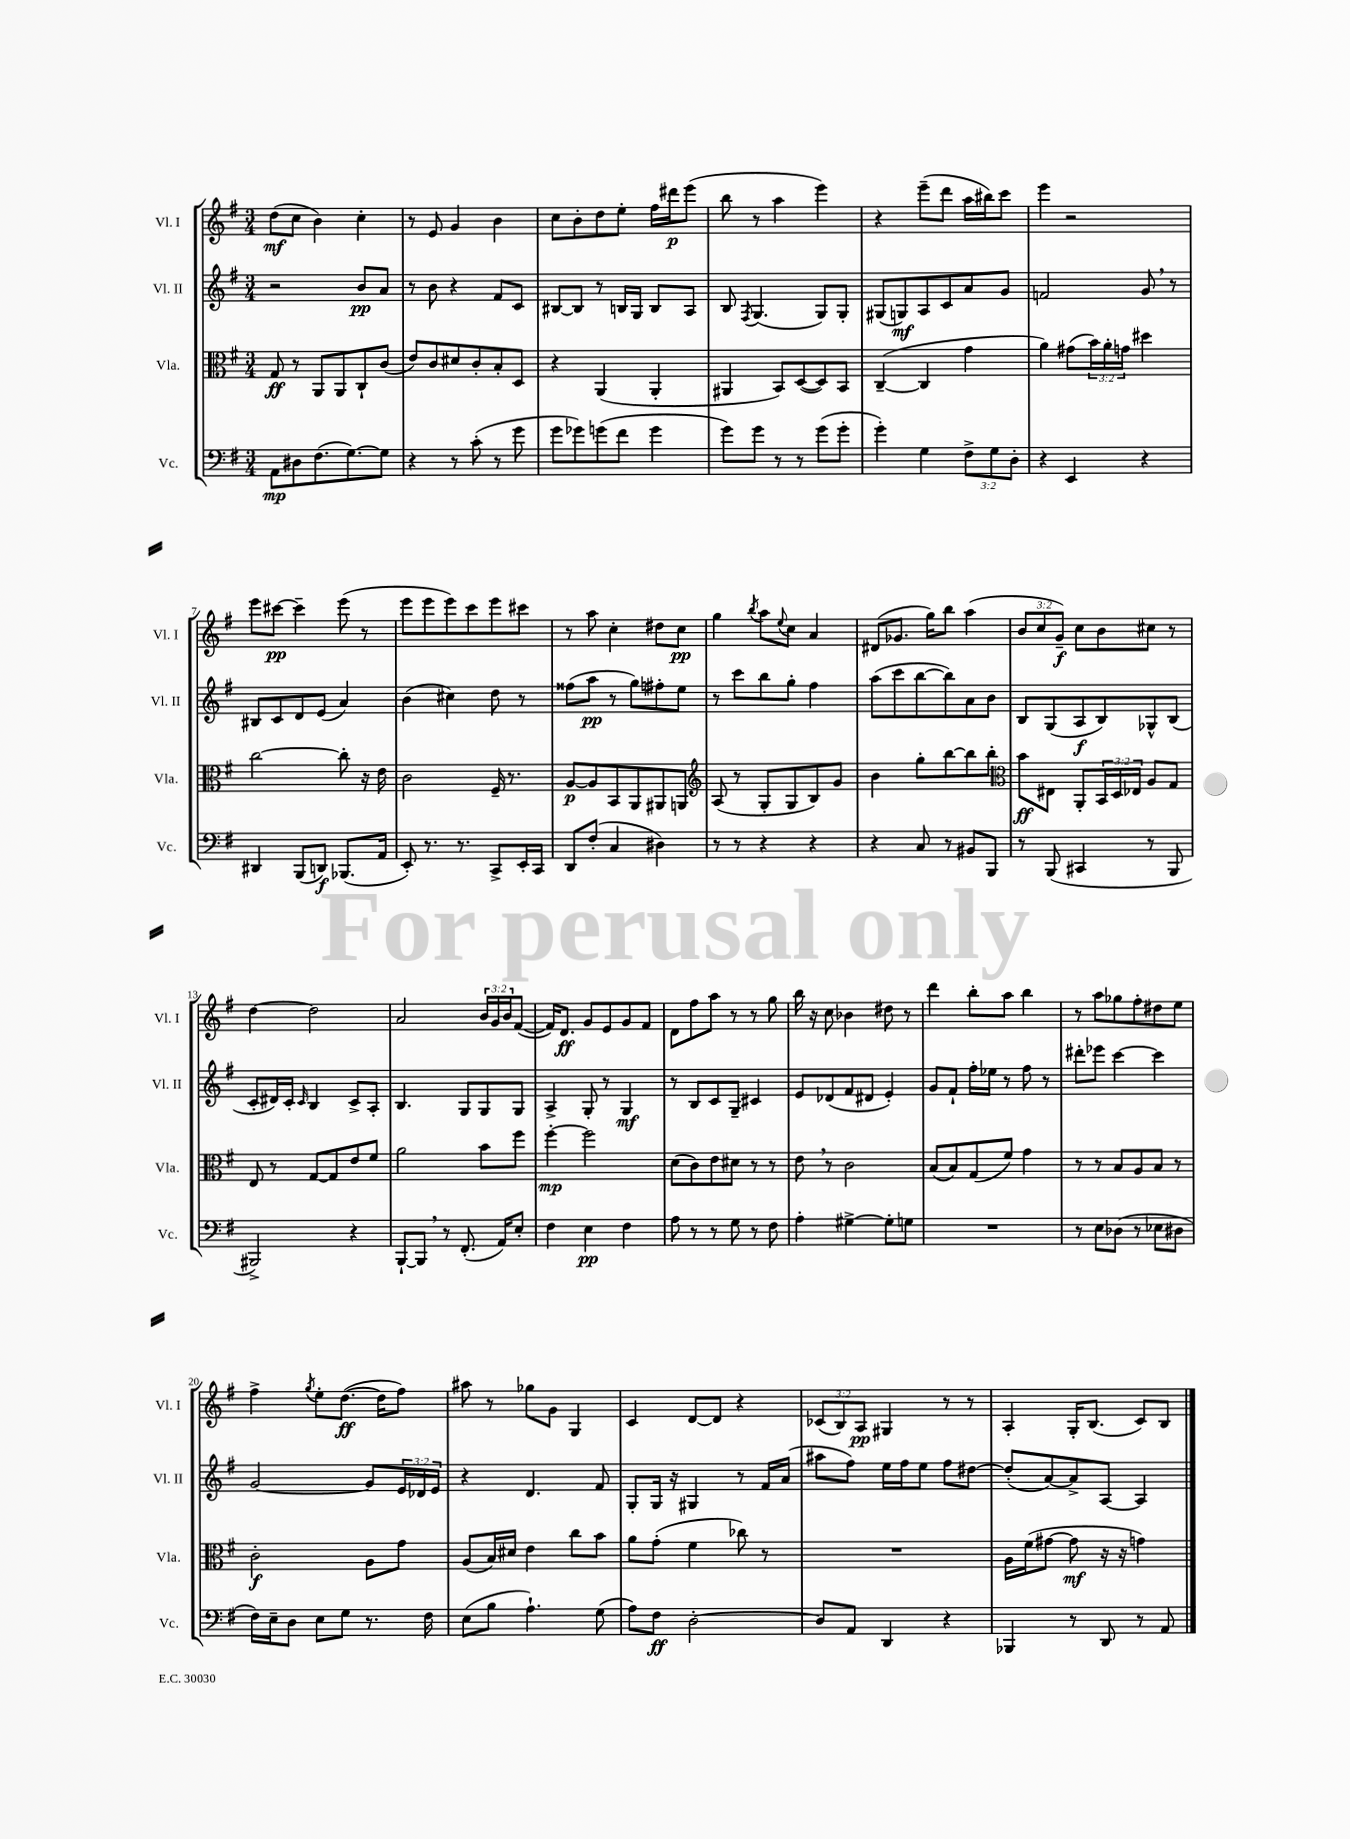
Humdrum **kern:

**kern	**kern	**kern	**kern
*staff4	*staff3	*staff2	*staff1
*clefF4	*clefC3	*clefG2	*clefG2
*k[f#]	*k[f#]	*k[f#]	*k[f#]
*M3/4	*M3/4	*M3/4	*M3/4
8AA	8G	2r	(8dd
8D#	8r	.	8cc
(8.F#	8AA	.	4b)
.	8AA	.	.
[8.G)	.	.	.
.	8C`	8b	4cc'
8G]	(8c	8a	.
=	=	=	=
4r	8e)	8r	8r
.	8c	8b	8e
8r	8d#	4r	4g
(8c'	8c'	.	.
8r	8B'	8f#	4b
8g	8D	8c	.
=	=	=	=
8g	4r	[8B#	8cc
8g-)	.	8B#]	8b'
(8g	(4AA	8r	8dd
8f#	.	16B	8ee'
.	.	16G	.
4g	4AA'	8B	16ff#
.	.	.	16ddd#
.	.	8A	(8eee
=	=	=	=
8g)	4AA#	8B	8bb
.	.	8qF#	.
8g	.	(4.G	8r
8r	8BB)	.	4aa
8r	([8D	.	.
(8g	8D])	8G)	4eee)
8g'	8BB	8G'	.
=	=	=	=
4g')	([4C~	(8G#	4r
.	.	8G)	.
4G	4C]	8A	(8eee~
.	.	8c	8ddd
12F#^	4g	8a	16aa
.	.	.	16bb#)
12G	.	.	.
.	.	8g	8ccc
12D'	.	.	.
=	=	=	=
4r	4a)	2f	4eee
4EE	(8g#	.	2r
.	24b)	.	.
.	24a'	.	.
.	24g	.	.
4r	4dd#	8g	.
.	.	8r	.
=	=	=	=
4DD#	[2cc	8B#	8eee
.	.	8c	[8ccc#
(8BBB	.	8d	4ccc#~]
8DD)	.	(8e	.
(8.BBB-	8cc']	4a)	(8eee
.	16r	.	8r
16AA	16e	.	.
=	=	=	=
8EE')	2c	(4b	8eee
8.r	.	.	8eee
.	.	4cc#)	8eee)
8.r	.	.	.
.	.	.	8ccc
8CC^	16F#~	8dd	8eee
.	8.r	.	.
16EE'	.	8r	8ccc#
16CC	.	.	.
=	=	=	=
8DD	[8A	(8ff##	8r
(8F#'	8A]	8aa	8aa
4C	8BB	8r	4cc'
.	8AA	8gg)	.
4D#)	8AA#	8ff#'	8dd#
.	8AA	8ee	8cc
=	=	=	=
*	*clefG2	*	*
8r	(8A	8r	4gg
8r	8r	8ccc	.
.	.	.	8qbb
4r	8G'	8bb	8aa
.	.	.	8qqee
.	8G	8gg'	8cc
4r	8B)	4ff#	4a
.	8g	.	.
=	=	=	=
4r	4b	(8aa	(8d#
.	.	8ccc	8.g-
8C	8gg'	[8bb	.
.	.	.	16gg)
8r	[8bb	8bb])	8bb
8BB#	8bb]	8a	(4aa
8BBB	8bb'	8b	.
=	=	=	=
*	*clefC3	*	*
8r	8b	8B	12b
.	.	.	12cc
(8BBB	8E#	(8G	.
.	.	.	12g~)
4CC#	8AA'	8A	8cc
.	24BB	8B)	8b
.	24D	.	.
.	24E-	.	.
8r	8A	8G-^^	8cc#
8BBB	8G	(8B	8r
=	=	=	=
2BBB#^)	8E	8c'	[4dd
.	8r	16d#)	.
.	.	16c'	.
.	.	16qqc	.
.	[8G	4B	2dd]
.	8G]	.	.
4r	8e	8c^	.
.	8f#	8A'	.
=	=	=	=
[8BBB`	2a	4.B	2a
8BBB]	.	.	.
8r	.	.	.
(8.FF#'	.	8G	.
.	8b	8G	24b
.	.	.	24g
16AA)	.	.	.
.	.	.	24b
8E'	8ff#	8G	([8f#
=	=	=	=
4F#	[4ff#'	4A^	16f#])
.	.	.	8.d
4E	2ff#]	8G'	8g
.	.	8r	8e
4F#	.	4G	8g
.	.	.	8f#
=	=	=	=
8A	(8d	8r	8d
8r	8c)	8B	8ff#
8r	8e	8c	8aa
8G	8d#	8G~	8r
8r	8r	4c#	8r
8F#	8r	.	8gg
=	=	=	=
4A'	8e	8e	16bb
.	.	.	16r
.	8r	(8d-	8cc
[4G#^	2c	8f#	4b-
.	.	8d#	.
8G#']	.	4e')	8dd#
8G	.	.	8r
=	=	=	=
2.r	(8B	8g	4ddd
.	8B)	8f#`	.
.	(8G	16ff#'	8bb'
.	.	16ee-	.
.	8f#)	8r	8aa
.	4g	8ff#	4bb
.	.	8r	.
=	=	=	=
8r	8r	8ddd#'	8r
8E	8r	8eee-	8aa
(8D-	8B	[4ccc	8gg-
8r	8A	.	8ff#'
8E-	8B	4ccc]	8dd#
8D#	8r	.	8ee
=	=	=	=
16F#)	2c'	[2g	4ff#^
16E~	.	.	.
8D	.	.	.
.	.	.	8qgg
8E	.	.	8ee'
8G	.	.	([8.dd
8.r	8A	8g]	.
.	.	.	16dd]
.	8g	24e	8ff#)
.	.	24d-	.
16F#	.	.	.
.	.	24e	.
=	=	=	=
(8E	(8A	4r	8aa#
8B	16B)	.	8r
.	16d#	.	.
4.A`)	4e	4.d	8gg-
.	.	.	8g
.	8cc	.	4G
(8G	8b	8f#	.
=	=	=	=
8A)	8a	8G'	4c
8F#	(8g'	16G	.
.	.	16r	.
[2D'	4f#	4G#	[8d
.	.	.	8d]
.	8cc-)	8r	4r
.	8r	16f#	.
.	.	(16a	.
=	=	=	=
8D]	2.r	8aa#	(12c-
.	.	.	12B)
8AA	.	8ff#)	.
.	.	.	12A
4DD	.	16ee	4G#
.	.	16ff#	.
.	.	8ee	.
4r	.	8ff#	8r
.	.	[8dd#	8r
=	=	=	=
4BBB-	16A	(8dd#']	4A'
.	(16f#	.	.
.	[8g#	[8a)	.
8r	8g#]	8a^]	16G'
.	.	.	(8.B
8DD	16r	[8A	.
.	16r	.	.
8r	4g)	4A]	8c)
8AA	.	.	8B
==	==	==	==
*-	*-	*-	*-
